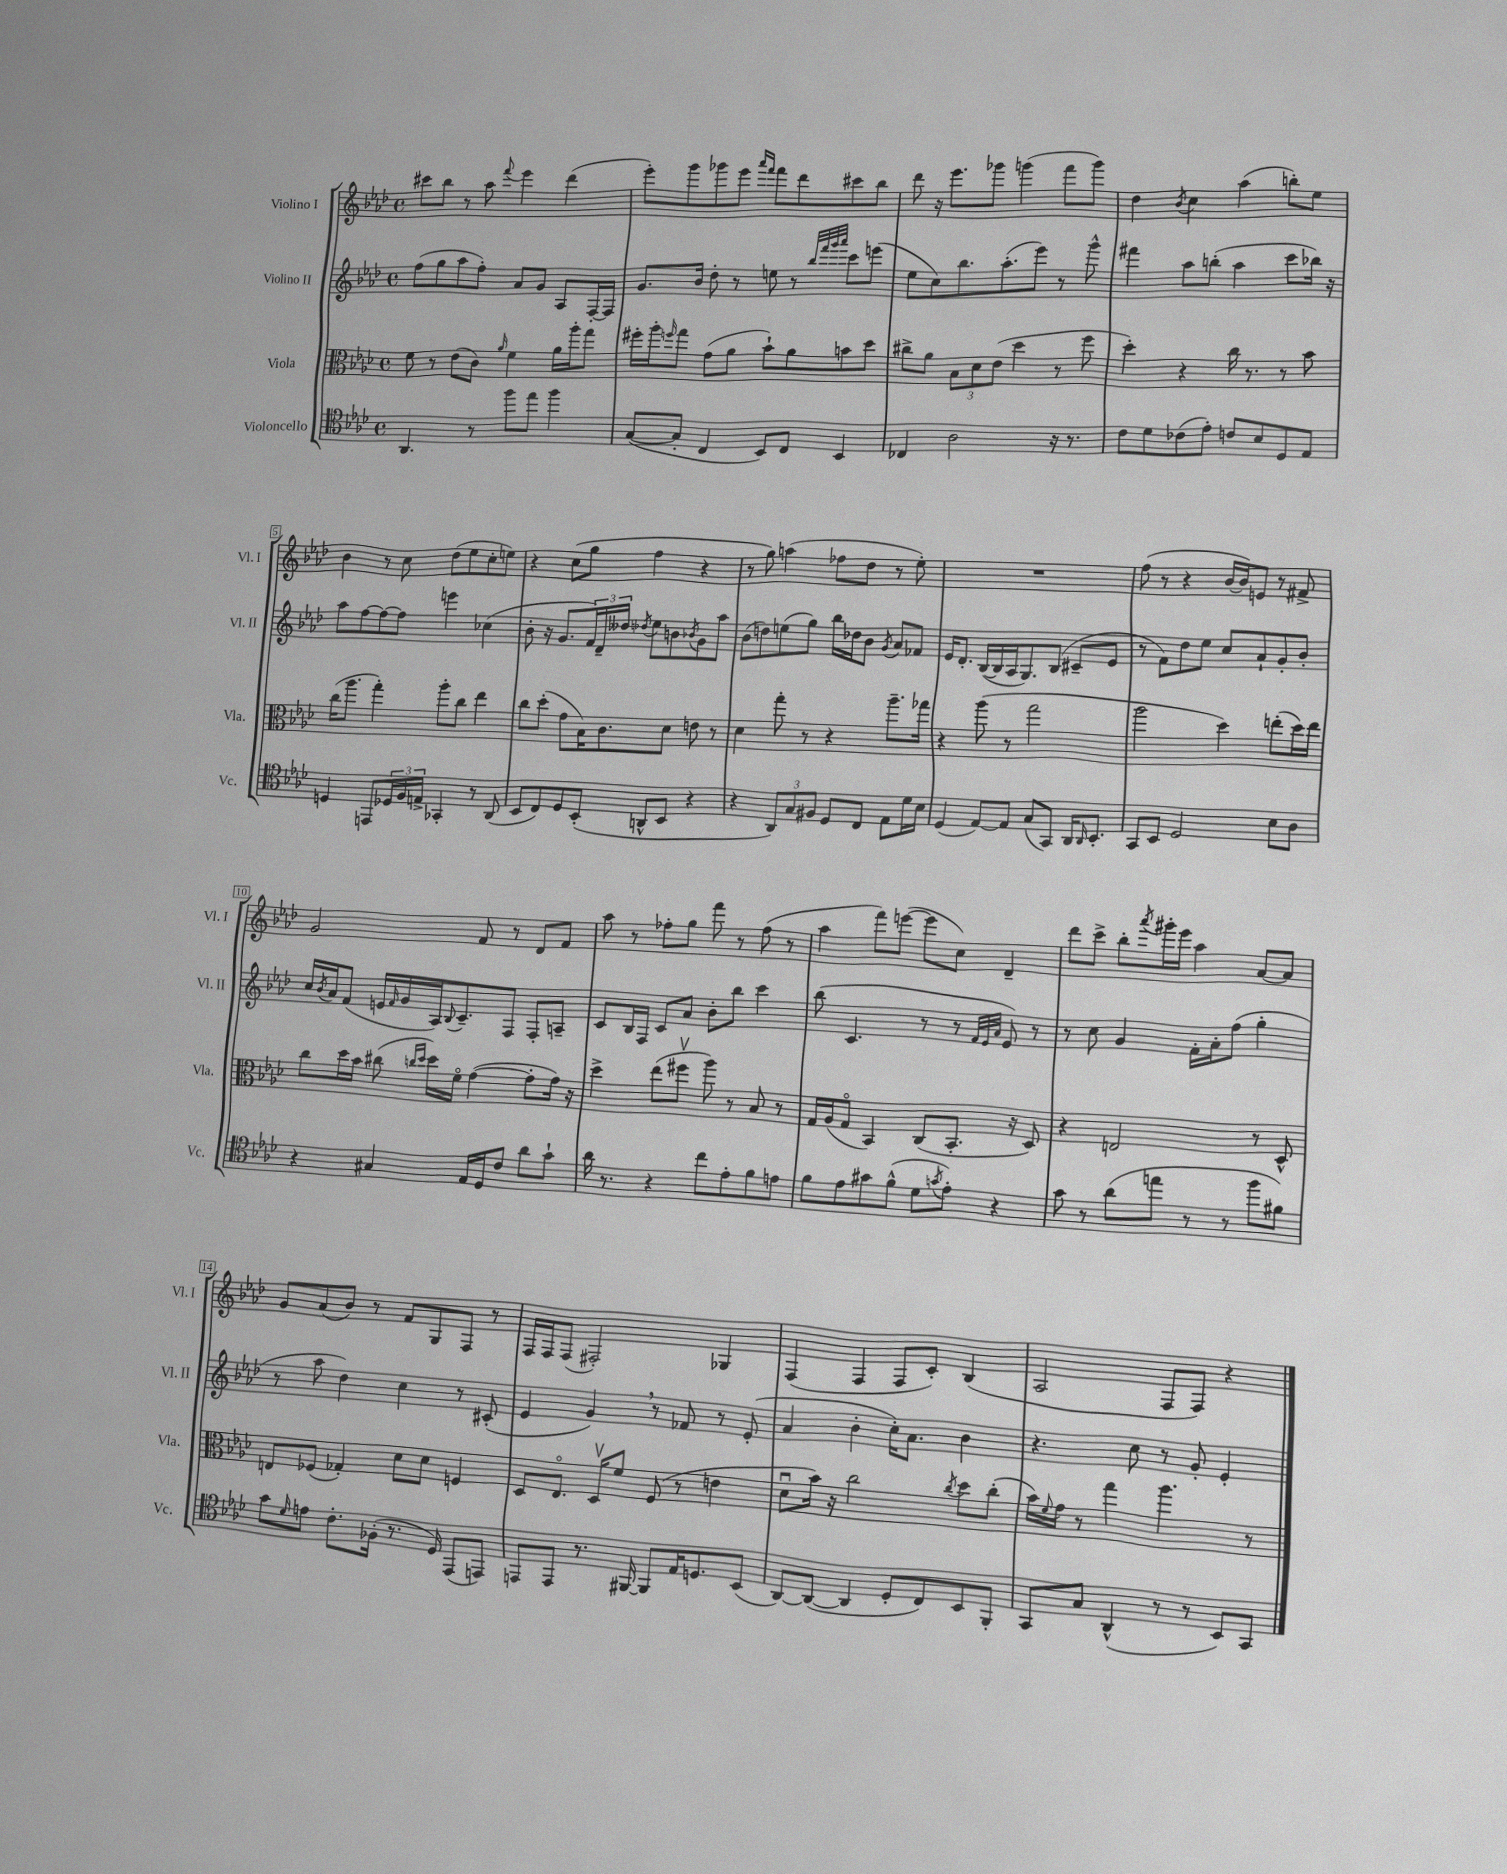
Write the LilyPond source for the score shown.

<<
\new StaffGroup <<
\new Staff = "s0" \with { instrumentName = "Violino I" shortInstrumentName = "Vl. I" } {
    \clef treble \key aes \major \defaultTimeSignature \time 4/4
    cis'''8 bes''8 r8 aes''8 \appoggiatura { f'''8 } ees'''4 des'''4( |
    ees'''8-.) g'''8 ges'''8 ees'''8 \grace { aes'''16 f'''16 } f'''8 des'''8 cis'''8 bes''8 |
    des'''8 r16 ees'''8. ges'''8 g'''4( f'''8 g'''8) |
    des''4 \acciaccatura { bes'8 } c''4 aes''4( b''8-.) ees''8 |
    bes'4 r8 c''8 des''8( ees''8 c''8-. e''8) |
    r4 c''8( g''8 f''4 r4 |
    r8 g''8) a''4( fes''8 des''8 r8 ees''8-.) |
    R1 |
    f''8( r8 r4 bes'16~ bes'16) e'8 r8 fis'8-> |
    g'2 f'8 r8 des'8 f'8 |
    aes''8 r8 fes''8-. g''8 f'''8 r8 fes''8( r8 |
    aes''4 f'''8) e'''8~( e'''8 c''8) des'4-- |
    des'''8 c'''8-> bes''8-. \acciaccatura { aes'''8 } gis'''16-. ees'''16 aes''4 aes'8~ aes'8 |
    g'8 aes'8( bes'8) r8 f'8 g8 f8 r8 |
    f16 f16 f8( fis2-.) ges4 |
    f4( f4 f8 c'8-.) bes4( |
    aes2 f8 f8) r4 \bar "|." |
}
\new Staff = "s1" \with { instrumentName = "Violino II" shortInstrumentName = "Vl. II" } {
    \clef treble \key aes \major \defaultTimeSignature \time 4/4
    f''8( g''8 aes''8 f''8-.) aes'8 g'8 aes8 f16~-. f16 |
    g'8. bes'16 des''8-. r8 e''8 r8 \grace { bes''32 f'''32 g'''32 aes'''32 } c'''8 e'''8( |
    ees''8 c''8) bes''8. aes''8.-.( ees'''8) r8 g'''8-^ |
    fis'''4 aes''8 b''8-.( aes''4 c'''8 bes''16) r16 |
    aes''8 f''8~ f''8~ f''8 e'''4 ces''4( |
    bes'8-. r16 g'8. \tuplet 3/2 { f'16) des'16-- deses''16 } \acciaccatura { des''8 } ees''8 b'8 \acciaccatura { bes'8 } g'8 aes''8 |
    bes'8( d''8) e''8( g''8) bes''16 des''16 bes'8 \acciaccatura { g'8 } aes'8 fes'8 |
    ees'16 des'8.-. bes16~( bes16 aes16 g8.) bes8( cis'8-- ees'8 |
    r8 f'8) des''8 ees''8 c''8 aes'8-! g'8-. bes'8-. |
    c''16 \acciaccatura { bes'8 } aes'16 f'8( e'16 \grace { f'16 } g'16 aes16) \appoggiatura { bes8 } c'8.-- f8 f8-. a8-- |
    c'8 bes16 f16 c'8 aes'8 bes'8-. bes''8 c'''4 |
    bes''8( c'4. r8 r8 \grace { f'32 ees'32 aes'32 } ees'8) r8 |
    r8 c''8 g'4 f'16-. aes'16-. f''8( g''4-. |
    r8 aes''8 des''4) c''4 r8 cis'8-.( |
    ees'4 g'4) \breathe r8 fes'8 r8 ees'8-.( |
    aes'4 bes'4-. c''16-.) aes'8. bes'4 |
    r4. c''8 r8 g'8-. ees'4-. \bar "|." |
}
\new Staff = "s2" \with { instrumentName = "Viola" shortInstrumentName = "Vla." } {
    \clef alto \key aes \major \defaultTimeSignature \time 4/4
    f'8 r8 ees'8( c'8) \grace { aes'16 } f'4 aes'16 aes''16-. g''8 |
    fis''16-. aes''16-. \grace { f''16 } g''8 g'8( aes'8 bes'8-!) aes'8 b'8 des''8 |
    cis''8-> aes'8 \tuplet 3/2 { bes8 des'8 ees'8( } des''4 r8 f''8 |
    des''4-.) r4 c''16 r8. r8 bes'8 |
    c''16( aes''8. g''4-.) aes''8-. c''8 ees''4 |
    c''8 des''8-.( g'8 bes16) c'8. des'8 e'8 r8 |
    des'4 g''8-. r8 r4 aes''8.-- ges''16 |
    r4 aes''8( r8 g''2 |
    aes''2 des''4) e''8-.( des''16) e''16 |
    c''8 des''16 bes'16 cis''8( \grace { c''16 des''16 } des''16) f'16\flageolet g'4~( g'8-. g'16) r16 |
    des''4-> ees''8( fis''8\upbow aes''8) r8 bes8 r8 |
    g16 aes16( g8\flageolet bes,4) c8( bes,8.-. r16 des8) |
    r4 e2 r8 des8-^ |
    e8 fes8( ges4-.) des'8 des'8 f4 |
    des8 ees8.\flageolet des16\upbow f'8 f8( r8 e'4 |
    des'8\downbow bes'16) r16 c''2 \acciaccatura { c''8 } des''8 c''8-.( |
    bes'16) \appoggiatura { f'8 } g'16 r8 g''4 aes''4. r8 \bar "|." |
}
\new Staff = "s3" \with { instrumentName = "Violoncello" shortInstrumentName = "Vc." } {
    \clef tenor \key aes \major \defaultTimeSignature \time 4/4
    aes,4. r8 f''8 ees''8 f''4 |
    g8~( g8-. c4 bes,8) c8 bes,4 |
    ces4 aes2 r16 r8. |
    c'8 des'8 ces'8( ees'8-.) c'8 bes8 des8 ees8 |
    d4 e,8 \tuplet 3/2 { des16 f16 e16-> } ges,4-. r8 aes,8( |
    bes,8 c8) des8 bes,8-.( a,8-^ bes,8 r4 |
    r4 \tuplet 3/2 { aes,8) g8 fis8 } des8 c8 ees8 des'16 bes16 |
    des4( ees8~) ees8 g8( g,8) aes,16 \grace { aes,16 } bes,8.-. |
    g,8 bes,8 des2 bes8 aes8 |
    r4 gis4 ees16 des16 c'8 aes'8 g'8-! |
    aes'16 r8. r4 c''8 ees'8-. f'8 e'8 |
    f'8 ees'8 gis'8 f'8-^( des'8 \acciaccatura { g'8 } ees'8-.) r4 |
    g'8 r8 aes'8( e''8 r8 r8 f''8 fis'8) |
    g'8 \grace { des'16 } e'8 c'8.-. fes16-.( r8. des16) ees,8( e,8) |
    e,8 e,8 r8. fis,16~ fis,8 ees16 d8. bes,8( |
    aes,8~) aes,8~( aes,4 des8-. c8) bes,8 f,8-. |
    g,8 g8 aes,4-^( r8 r8 bes,8) g,8 \bar "|." |
}
>>
>>
\layout { \context { \Score \override BarNumber.stencil = #(make-stencil-boxer 0.1 0.3 ly:text-interface::print) } }
